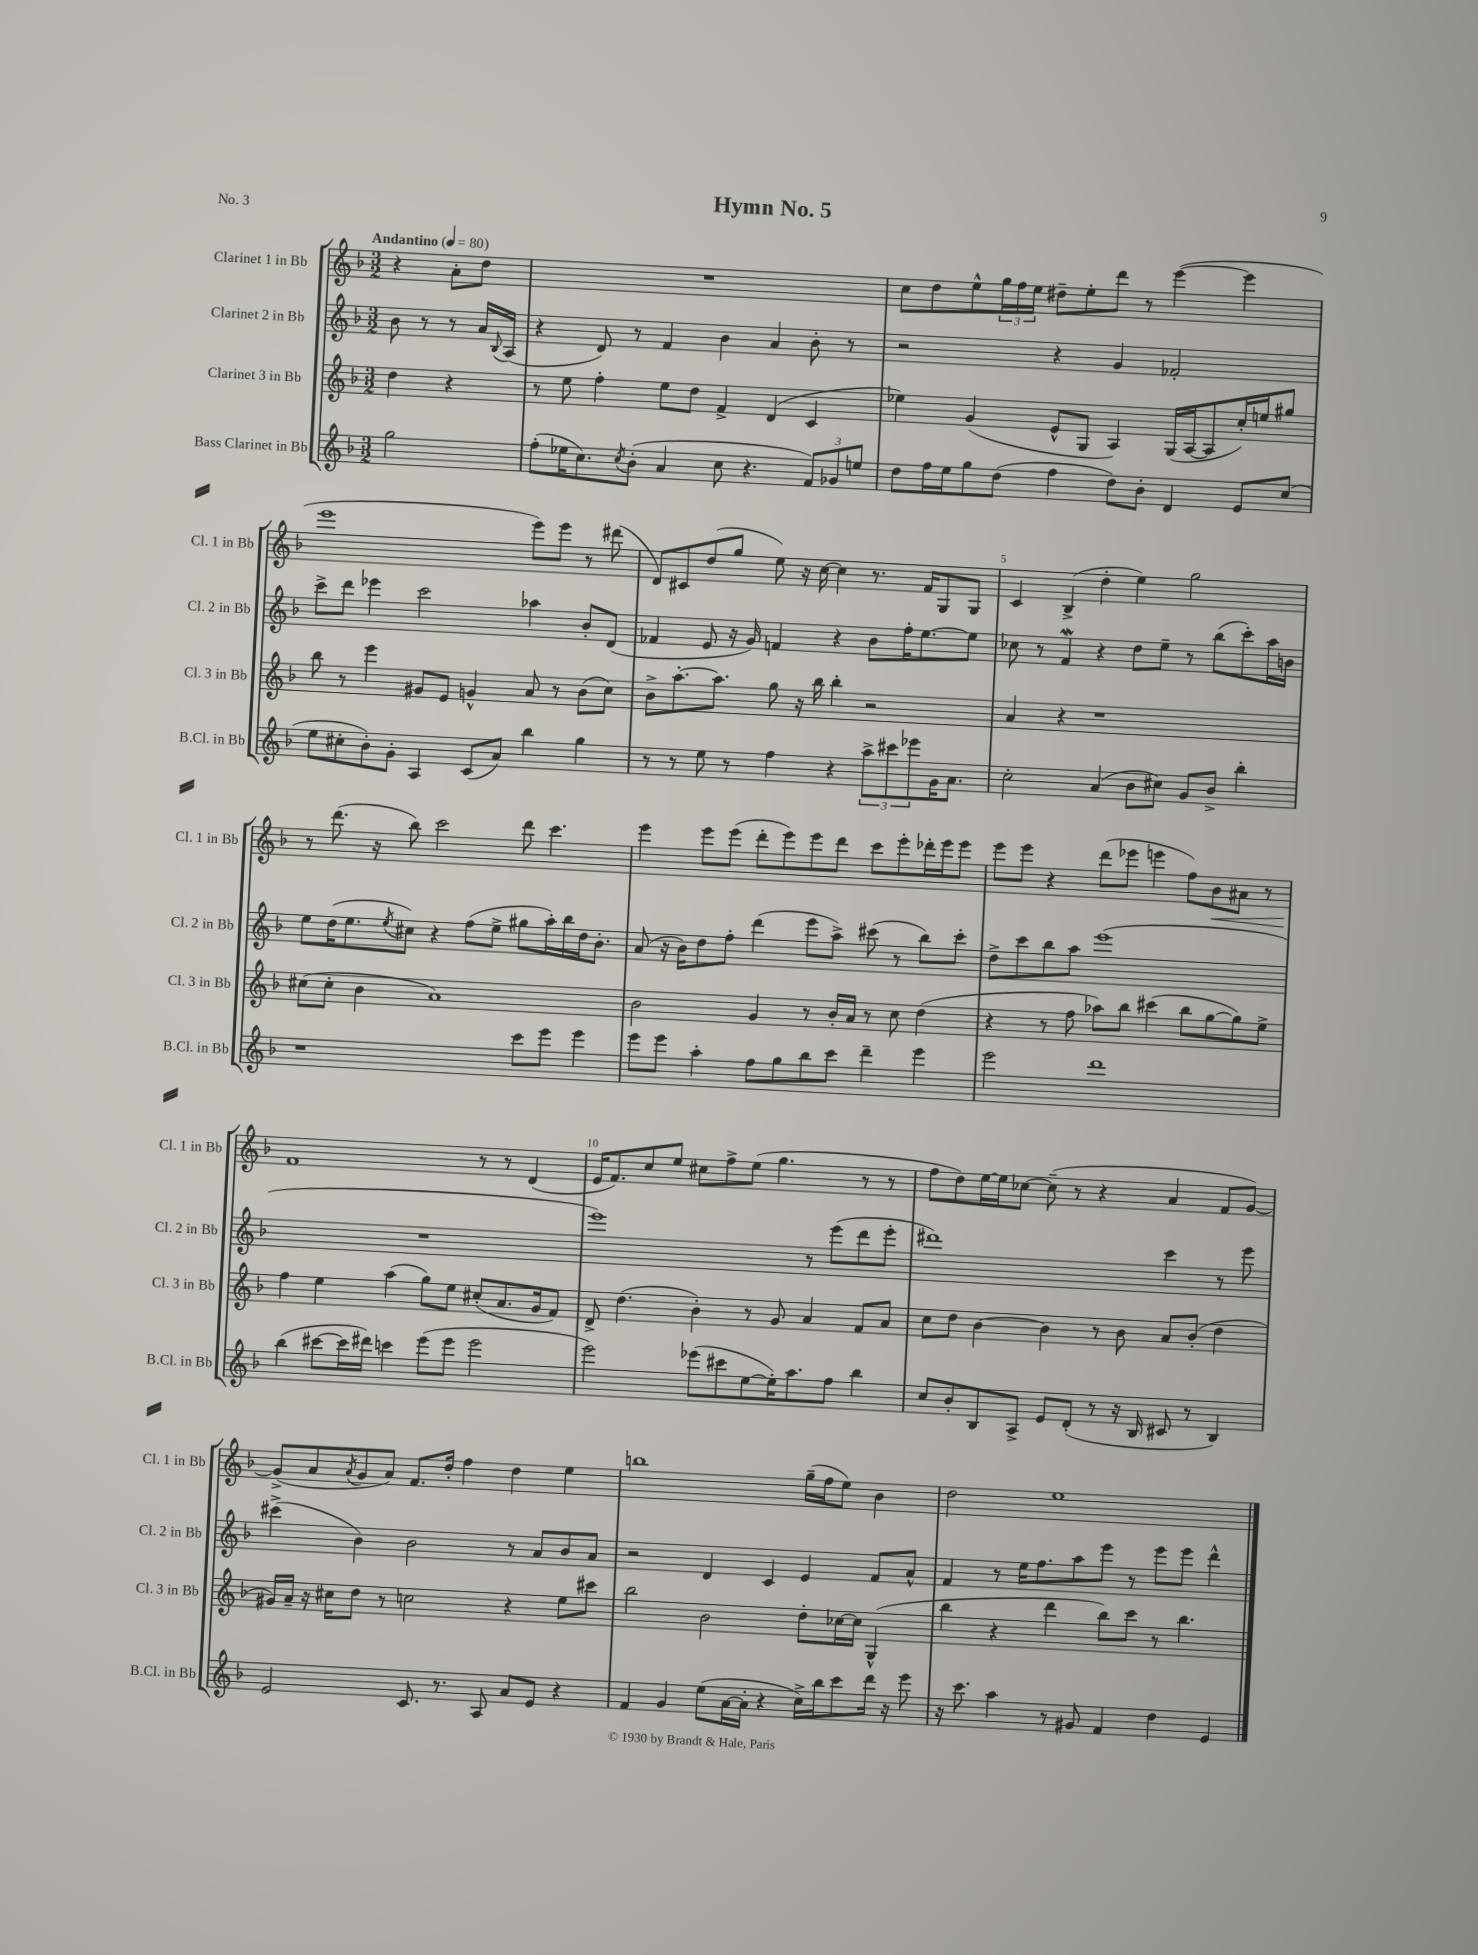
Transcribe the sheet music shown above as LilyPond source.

\header { title = "Hymn No. 5" piece = "No. 3" }
<<
\new StaffGroup <<
\new Staff = "s0" \with { instrumentName = "Clarinet 1 in Bb" shortInstrumentName = "Cl. 1 in Bb" } {
    \clef treble \key f \major \numericTimeSignature \time 3/2 \partial 2 \tempo "Andantino" 4 = 80
    r4 a'8-. d''8 |
    R1. |
    c''8 d''8 e''8-^ \tuplet 3/2 { g''16 f''16 e''16 } dis''8-- e''8-. d'''8 r8 e'''4~( e'''4 |
    e'''1 e'''8) e'''8 r8 dis'''8( |
    d'8) cis'8 d''8( g''8 e''8) r16 c''16~ c''4 r8. f'16 g8 g8 |
    c'4 bes4->( d''4-. e''4) g''2 |
    r8 d'''8.( r16 bes''8) c'''2 d'''8 c'''4. |
    e'''4 e'''8 e'''8( d'''8-. e'''8) e'''8 d'''8 c'''8 e'''8-. des'''16-. e'''16 e'''8 |
    e'''8 e'''8 r4 d'''8( ees'''8 e'''4 f''8) bes'8\< ais'8 r8 |
    f'1\! r8 r8 d'4( |
    e'16 f'8.) c''8 e''8 cis''8 f''8-> e''8( g''4. r8 r8 |
    f''8 d''8) e''16~ e''16 ces''8~ ces''8--( r8 r4 a'4 f'8 g'8~) |
    g'8->( a'8 \acciaccatura { a'8 } g'8 a'8) f'8. d''16-. f''4 d''4 e''4 |
    b''1 g''16--( f''16 e''8) bes'4 |
    d''2 e''1 \bar "|." |
}
\new Staff = "s1" \with { instrumentName = "Clarinet 2 in Bb" shortInstrumentName = "Cl. 2 in Bb" } {
    \clef treble \key f \major \numericTimeSignature \time 3/2 \partial 2
    bes'8 r8 r8 a'16 \appoggiatura { bes8 } a16( |
    r4 d'8) r8 f'4 bes'4 a'4 bes'8-. r8 |
    r2 r4 g'4 fes'2-. |
    c'''8-> d'''8 ees'''4 c'''2 aes''4 bes'8-. d'8( |
    fes'4 e'8 r16 g'16) f'4 r4 bes'8 f''16-. e''8.~ e''8 |
    ces''8 r8 f'4\mordent r4 d''8 e''8-- r8 bes''8( c'''8-.) a''16 b'16 |
    e''8 d''16( e''8. \acciaccatura { e''8 } cis''8) r4 f''8( e''8-> gis''8 a''16-.) bes''16 d''16 bes'8.-. |
    a'8( r16 bes'16) d''8 f''8-. d'''4( e'''8 a''8->) cis'''8( r8 bes''8) cis'''8-. |
    d''8-> c'''8 bes''8 a''8 e'''1( |
    R1. |
    e'''1) r8 e'''8( d'''8 e'''8-. |
    dis'''1) c'''4 r8 e'''8 |
    cis'''4->( bes'4) bes'2 r8 a'8 bes'8 a'8 |
    r2 d'4 c'4 e'4 f'8 a'8-^ |
    f'4 r8 e''16 f''8. a''8 e'''8 r8 e'''8 e'''8 d'''4-^ \bar "|." |
}
\new Staff = "s2" \with { instrumentName = "Clarinet 3 in Bb" shortInstrumentName = "Cl. 3 in Bb" } {
    \clef treble \key f \major \numericTimeSignature \time 3/2 \partial 2
    d''4 r4 |
    r8 e''8 f''4-. e''8 d''8 f'4-> d'4( c'4 |
    ees''4) g'4( e'8-^ g8 a4) g16( a16~ a8 c''16-.) e''16 gis''8 |
    bes''8 r8 e'''4 gis'8 e'8 g'4-^ a'8 r8 bes'8( c''8) |
    bes'8-> a''8.~-. a''8. g''8 r16 bes''16 bes''4-. r2 |
    a'4 r4 r1 |
    cis''8( cis''8-. bes'4 a'1) |
    bes'2 g'4 r8 bes'16-. a'16 r8 c''8 d''4( |
    r4 r8 f''8 aes''8) bes''8 cis'''4( bes''8 g''8~ g''8) e''8-> |
    f''4 e''4 a''4( g''8) e''8 cis''8-.( a'8. g'16 f'8) |
    d'8-> d''4.( bes'4-.) r8 g'8 a'4 f'8 a'8 |
    c''8 d''8 bes'4~ bes'4 r8 bes'8 a'8 bes'8-.( d''4 |
    gis'16) a'16-- r16 cis''16 d''8 r8 c''2 r4 e''8 cis'''8 |
    bes''2 bes'2 d''8-. ces''16~ ces''16 g4-^( |
    bes''4 r4 d'''4 bes''8) c'''8 r8 bes''4. \bar "|." |
}
\new Staff = "s3" \with { instrumentName = "Bass Clarinet in Bb" shortInstrumentName = "B.Cl. in Bb" } {
    \clef treble \key f \major \numericTimeSignature \time 3/2 \partial 2
    g''2 |
    f''8-.( ees''16 c''8.) \acciaccatura { c''8 } bes'8-.( a'4 c''8 r4. \tuplet 3/2 { f'8) ges'8 e''8 } |
    d''8 f''16 e''16 g''8 d''8( f''4 d''8) bes'8-. d'4 e'8 c''8( |
    e''8 cis''8-. bes'8-.) g'8-. a4 c'8( a'8) bes''4 g''4 |
    r8 r8 e''8 r8 f''4 r4 \tuplet 3/2 { a''8-> cis'''8 ees'''8 } g'16 a'8. |
    c''2-. a'4( bes'8 cis''8) g'8 bes'8-> bes''4-. |
    r1 c'''8 e'''8 e'''4 |
    e'''8 e'''8 a''4-. f''8 g''8 bes''8 c'''8 d'''4-- e'''4 |
    e'''2 d'''1 |
    bes''4( cis'''8~ cis'''16 dis'''16) c'''4 e'''8( e'''8 e'''2 |
    e'''2) ees'''8( cis'''8 e''8~ e''16-.) a''8. f''8 bes''4 |
    c''8 bes'8-. bes8 a8-> e'8 d'8-.( r8 r16 bes16 cis'8 r8 bes4) |
    e'2 c'8. r8. a8 a'8 e'8 r4 |
    f'4 g'4 e''8( a'16~ a'16-. r4 c''16->) bes''16 c'''8 d'''16 r16 e'''8 |
    r16 c'''8. a''4 r8 gis'8 f'4 d''4 e'4 \bar "|." |
}
>>
>>
\layout { \context { \Score \override BarNumber.break-visibility = ##(#f #t #t) barNumberVisibility = #(every-nth-bar-number-visible 5) } }
